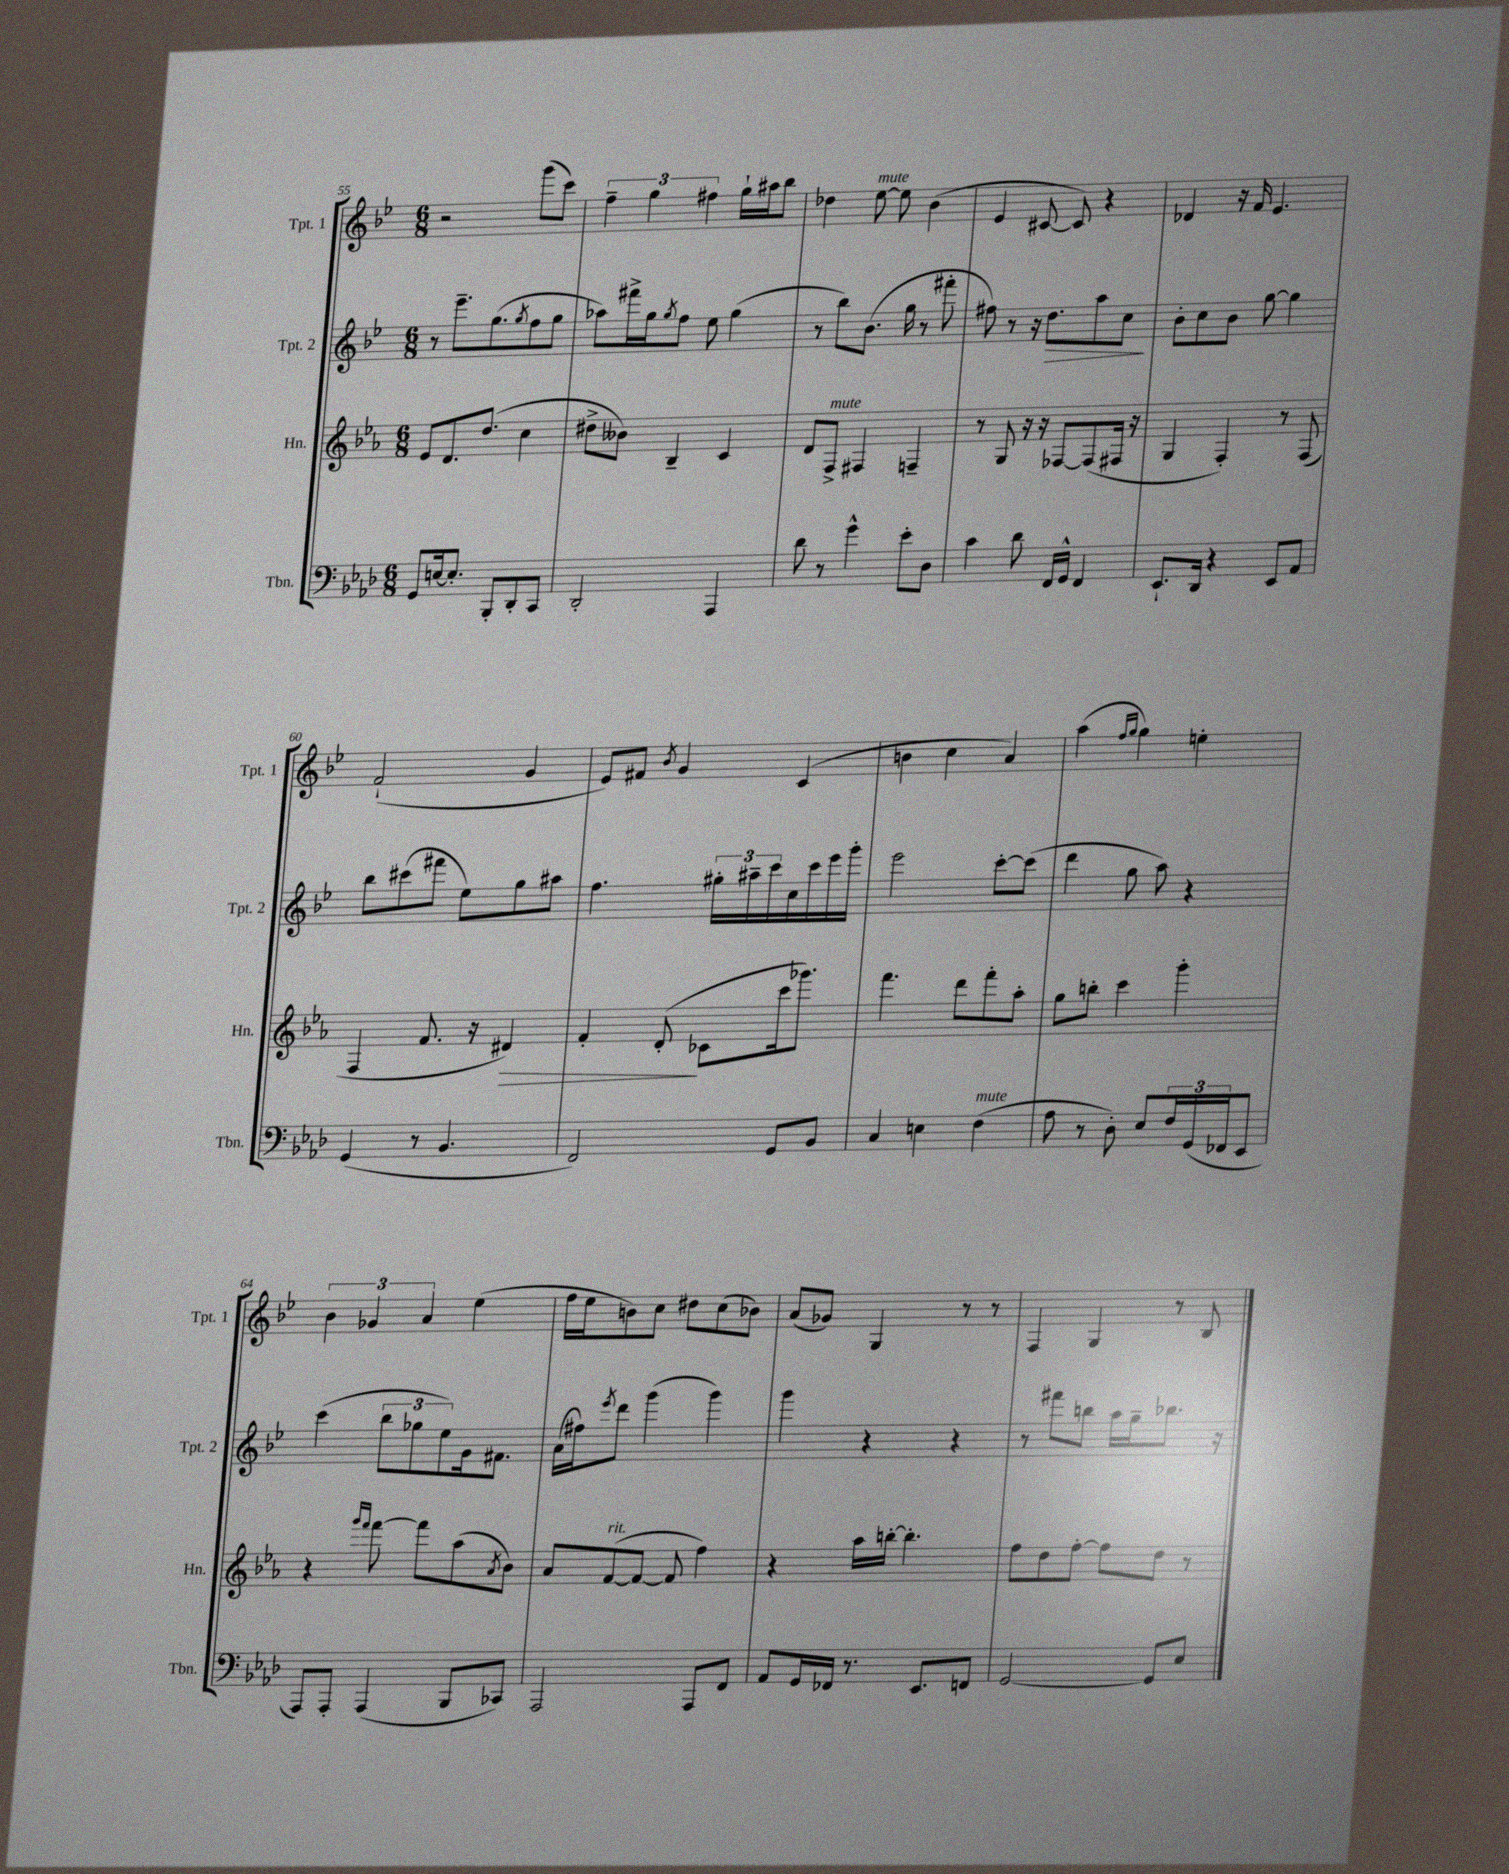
<<
\new StaffGroup <<
\new Staff = "s0" \with { instrumentName = "Tpt. 1" shortInstrumentName = "Tpt. 1" } {
    \clef treble \key bes \major \numericTimeSignature \time 6/8
    r2 g'''8( c'''8) |
    \tuplet 3/2 { f''4-- g''4 fis''4 } g''16-! ais''16 bes''8 |
    des''4 ees''8~^\markup { \italic "mute" } ees''8 bes'4( |
    ees'4 cis'8~ cis'8) r4 |
    des'4 r16 f'16 ees'4. |
    f'2-!( g'4 |
    ees'8) fis'8 \acciaccatura { bes'8 } g'4 c'4( |
    b'4 c''4 a'4) |
    a''4( \grace { f''16 g''16 } g''4) e''4-. |
    \tuplet 3/2 { bes'4 ges'4 a'4 } ees''4( |
    f''16 ees''16 b'8) c''8 dis''8 c''8( bes'8) |
    a'8( ges'8) g4 r8 r8 |
    f4 g4 r8 bes8 \bar "|." |
}
\new Staff = "s1" \with { instrumentName = "Tpt. 2" shortInstrumentName = "Tpt. 2" } {
    \clef treble \key bes \major \numericTimeSignature \time 6/8
    r8 ees'''8.-- g''8.( \acciaccatura { g''8 } f''8 g''8 |
    aes''8) fis'''16-> g''16 \acciaccatura { g''8 } f''8 ees''8 g''4( |
    r8 bes''8) bes'8.( g''16 r8 fis'''8-. |
    fis''8) r8 r16 d''8.\> a''8 c''8\! |
    bes'8-. c''8 bes'8 g''8~ g''4 |
    bes''8 cis'''8( fis'''8 ees''8) g''8 ais''8 |
    f''4. \tuplet 3/2 { gis''16-. ais''16-- c'''16 } c''16 c'''16 ees'''16 g'''16-. |
    ees'''2 c'''8~-. c'''8( |
    d'''4 g''8 a''8) r4 |
    c'''4( \tuplet 3/2 { bes''8 ges''8 ees''8) } g'16 fis'8. |
    a'16( fis''16) \acciaccatura { ees'''8 } d'''8 g'''4( g'''4) |
    g'''4 r4 r4 |
    r8 fis'''8 b''8 a''16 g''16-- bes''8. r16 \bar "|." |
}
\new Staff = "s2" \with { instrumentName = "Hn." shortInstrumentName = "Hn." } {
    \clef treble \key ees \major \numericTimeSignature \time 6/8
    ees'8 d'8. d''8.( c''4 |
    dis''8-> beses'8) bes4-- c'4 |
    d'8 f8->^\markup { \italic "mute" } fis4 f4-- |
    r8 g8 r16 r16 fes8~ fes8( fis16 r16 |
    g4 f4-.) r8 f8( |
    f4 f'8. r16 dis'4\>) |
    f'4-. d'8-.\!( ces'8 c'''16 ges'''8.) |
    f'''4. d'''8 f'''8-. aes''8-. |
    g''8 b''8-. c'''4 g'''4-. |
    r4 \grace { g'''16 f'''16 } f'''8~ f'''8 aes''8( \acciaccatura { aes'8 } bes'8) |
    aes'8 f'8~^\markup { \italic "rit." }( f'8~ f'8 f''4) |
    r4 aes''16 b''16~-. b''4.-. |
    f''8 d''8 f''8~-. f''8 d''8 r8 \bar "|." |
}
\new Staff = "s3" \with { instrumentName = "Tbn." shortInstrumentName = "Tbn." } {
    \clef bass \key aes \major \numericTimeSignature \time 6/8
    g,8 e16~ e8.-. bes,,8-. des,8-. c,8 |
    des,2-. aes,,4 |
    des'8 r8 g'4-^ ees'8-. des8 |
    c'4 des'8 f,16 g,16-^ f,4 |
    ees,8.-! des,16 r4 ees,8 aes,8 |
    g,4( r8 bes,4. |
    f,2) g,8 bes,8 |
    c4 e4 f4^\markup { \italic "mute" }( |
    aes8 r8 des8-.) ees8 \tuplet 3/2 { f16 g,16( fes,16 } ees,8 |
    aes,,8) aes,,8-. aes,,4( bes,,8 ces,8) |
    aes,,2 aes,,8 f,8 |
    aes,8 g,16 fes,16 r8. ees,8. f,8 |
    g,2~ g,8 ees8 \bar "|." |
}
>>
>>
\layout { \context { \Score currentBarNumber = #55 } }
